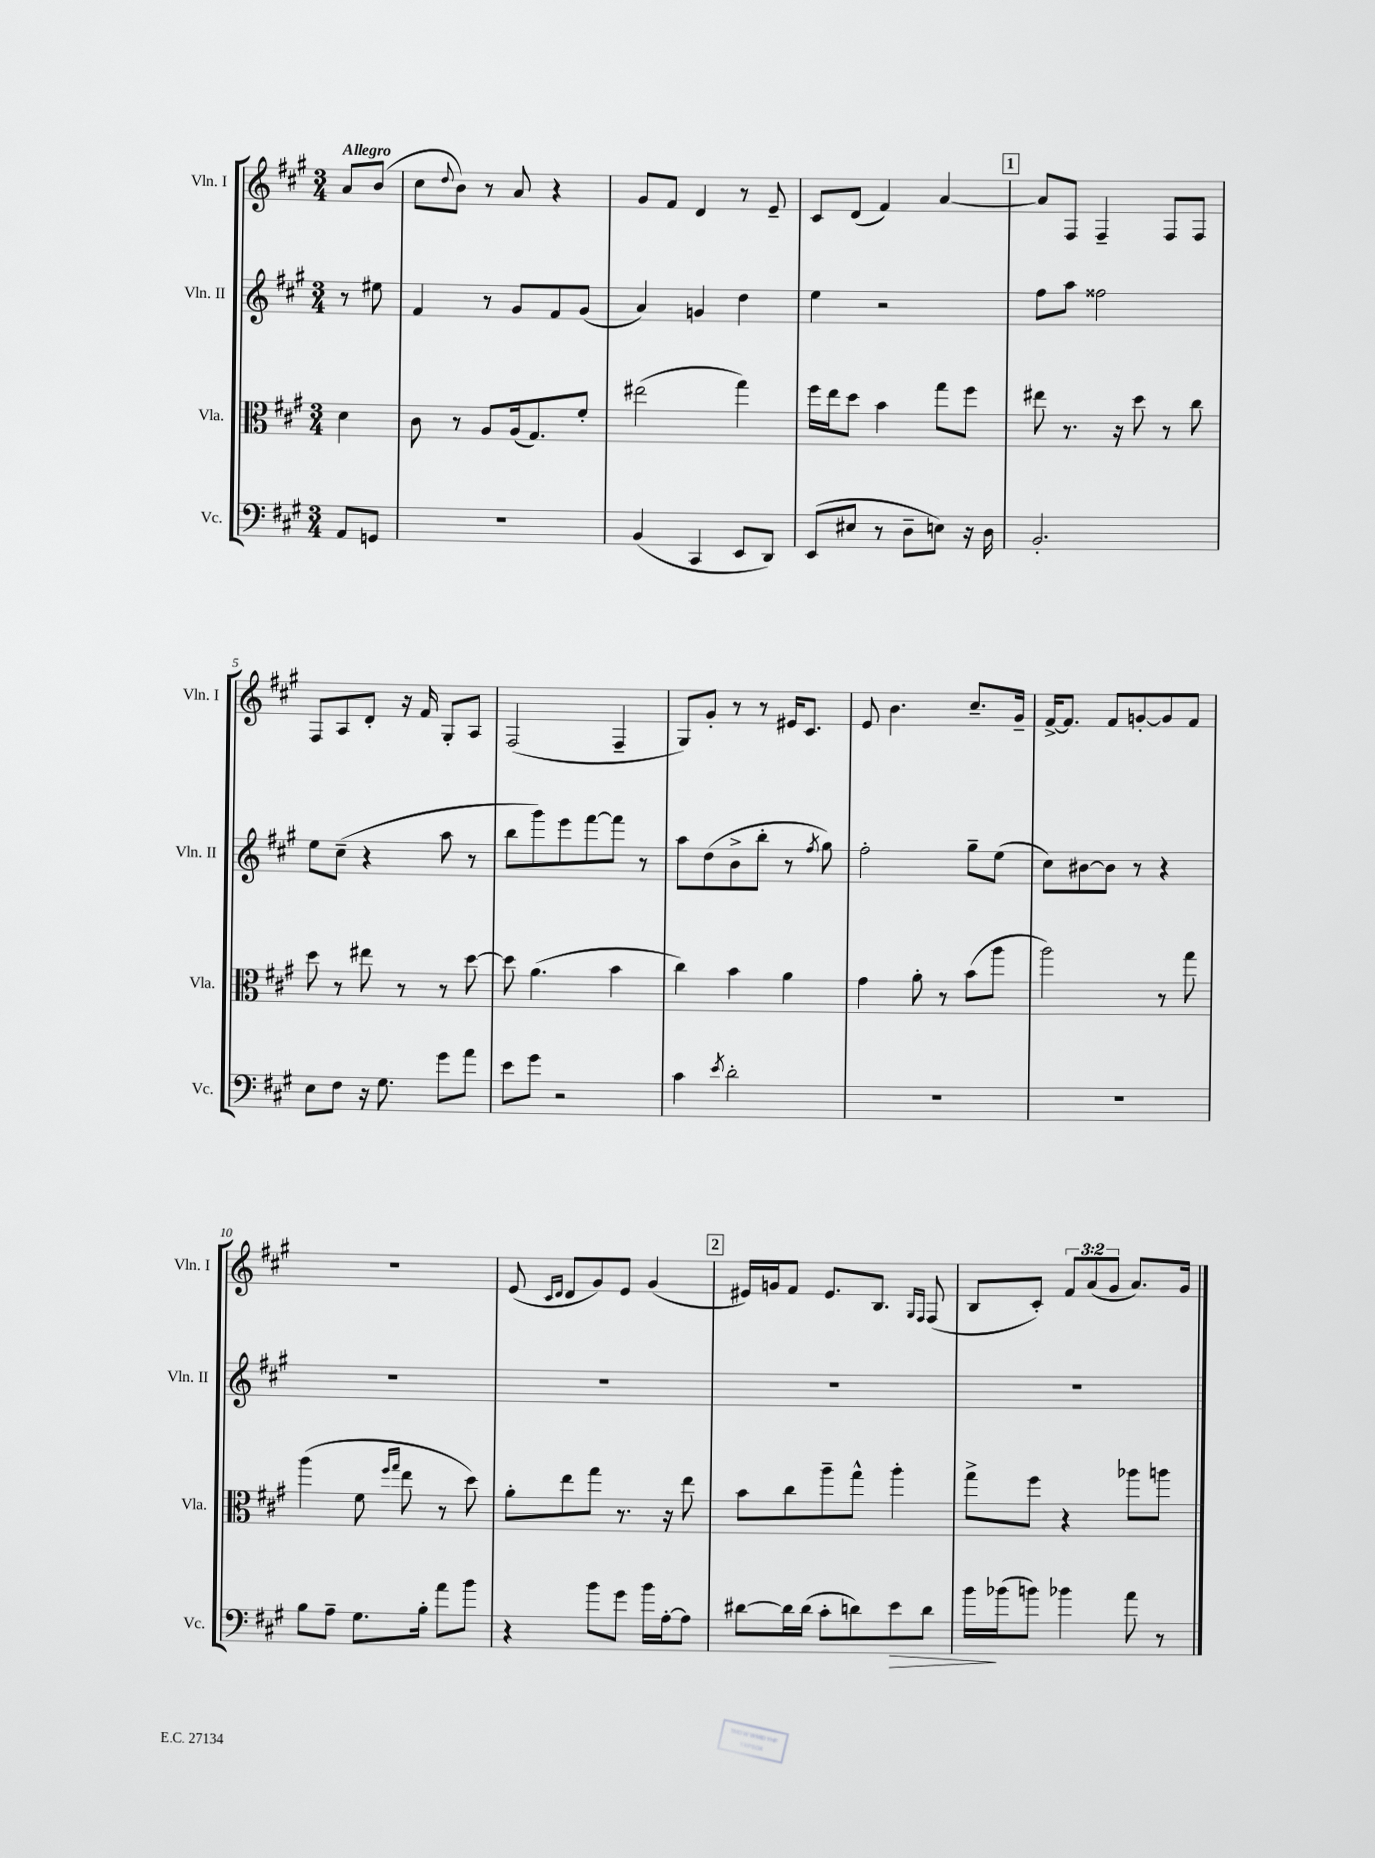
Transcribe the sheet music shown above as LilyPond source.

<<
\new StaffGroup <<
\new Staff = "s0" \with { instrumentName = "Vln. I" shortInstrumentName = "Vln. I" } {
    \clef treble \key a \major \numericTimeSignature \time 3/4 \override Staff.TupletNumber.text = #tuplet-number::calc-fraction-text \partial 4 \tempo "Allegro"
    a'8 b'8( |
    cis''8 \appoggiatura { d''8 } b'8) r8 a'8 r4 |
    gis'8 fis'8 d'4 r8 e'8-- |
    cis'8 d'8( fis'4) a'4~ |
    \mark \markup { \box "1" } a'8 fis8 fis4-- fis8 fis8 |
    fis8 a8 d'8-. r16 fis'16 gis8-. a8 |
    fis2( fis4-- |
    gis8) gis'8-. r8 r8 eis'16 cis'8. |
    e'8 b'4. cis''8.-- gis'16-- |
    fis'16~-> fis'8. fis'8 g'8~-. g'8 fis'8 |
    R2. |
    e'8( \grace { cis'16 d'16 } d'8 gis'8) e'8 gis'4( |
    \mark \markup { \box "2" } eis'16) g'16 fis'8 eis'8. b8. \grace { gis16 fis16 } fis8( |
    b8 cis'8-.) \tuplet 3/2 { fis'8 a'8( gis'8 } a'8.) gis'16 \bar "|." |
}
\new Staff = "s1" \with { instrumentName = "Vln. II" shortInstrumentName = "Vln. II" } {
    \clef treble \key a \major \numericTimeSignature \time 3/4 \partial 4
    r8 eis''8 |
    fis'4 r8 gis'8 fis'8 gis'8( |
    a'4) g'4 d''4 |
    e''4 r2 |
    \mark \markup { \box "1" } fis''8 a''8 fisis''2 |
    e''8 cis''8--( r4 a''8 r8 |
    b''8 gis'''8) e'''8 fis'''8~ fis'''8 r8 |
    a''8 d''8( b'8-> b''8-. r8 \acciaccatura { fis''8 } gis''8) |
    fis''2-. gis''8-- e''8( |
    cis''8) bis'8~ bis'8 r8 r4 |
    R2. |
    R2. |
    \mark \markup { \box "2" } R2. |
    R2. \bar "|." |
}
\new Staff = "s2" \with { instrumentName = "Vla." shortInstrumentName = "Vla." } {
    \clef alto \key a \major \numericTimeSignature \time 3/4 \partial 4
    d'4 |
    cis'8 r8 a8 a16( gis8.) fis'8-. |
    eis''2( gis''4) |
    fis''16 e''16 d''8 b'4 gis''8 fis''8 |
    \mark \markup { \box "1" } eis''8 r8. r16 d''8 r8 cis''8 |
    d''8 r8 eis''8 r8 r8 d''8~ |
    d''8 a'4.( b'4 |
    cis''4) b'4 a'4 |
    gis'4 a'8-. r8 b'8( a''8 |
    a''2) r8 gis''8 |
    a''4( fis'8 \grace { fis''16 gis''16 } e''8 r8 d''8) |
    a'8-. e''8 gis''8 r8. r16 e''8 |
    \mark \markup { \box "2" } b'8 cis''8 a''8-- gis''8-^ a''4-. |
    gis''8-> fis''8 r4 aes''8 a''8 \bar "|." |
}
\new Staff = "s3" \with { instrumentName = "Vc." shortInstrumentName = "Vc." } {
    \clef bass \key a \major \numericTimeSignature \time 3/4 \partial 4
    a,8 g,8 |
    R2. |
    b,4( cis,4 e,8 d,8) |
    e,8( eis8 r8 d8-- e8) r16 d16 |
    \mark \markup { \box "1" } b,2.-. |
    e8 fis8 r16 gis8. gis'8 a'8 |
    e'8 gis'8 r2 |
    cis'4 \acciaccatura { e'8 } d'2-. |
    R2. |
    R2. |
    b8 a8-- gis8. b16-. a'8 b'8 |
    r4 b'8 gis'8 b'16 a16~-. a8 |
    \mark \markup { \box "2" } dis'8~ dis'16 dis'16( cis'8-. d'8) e'8\> d'8 |
    b'16\! bes'16( b'8) bes'4 a'8 r8 \bar "|." |
}
>>
>>
